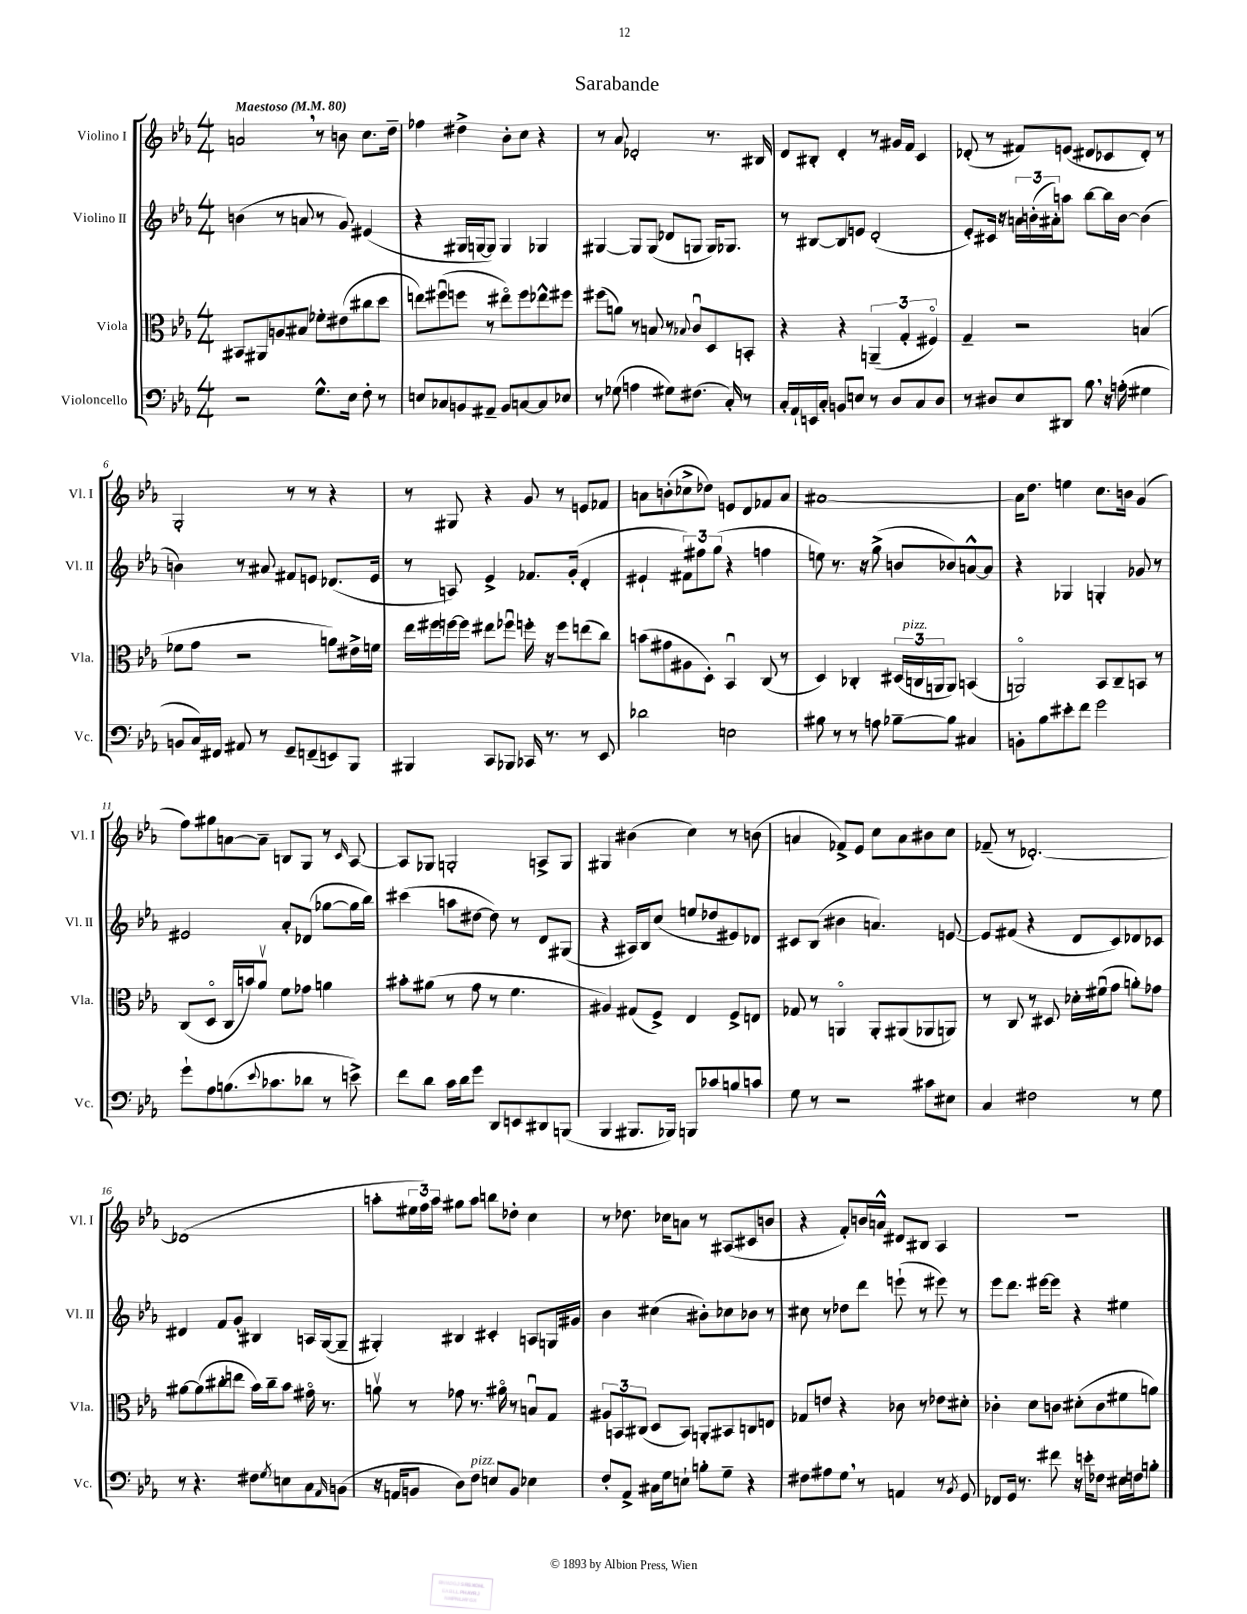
\header { title = "Sarabande" }
<<
\new StaffGroup <<
\new Staff = "s0" \with { instrumentName = "Violino I" shortInstrumentName = "Vl. I" } {
    \clef treble \key ees \major \numericTimeSignature \time 4/4 \tempo "Maestoso" 4 = 80
    a'2 \breathe r8 b'8 c''8. d''16-- |
    fes''4 dis''4-> bes'8-. c''8 r4 |
    r8 aes'8 des'2-. r8. bis16 |
    d'8 bis8-. d'4-. r8 gis'16 f'16 c'4 |
    des'8-.( r8 fis'8) e'8( dis'8 ces'8 dis'8-.) r8 |
    g2-. r8 r8 r4 |
    r8 gis8 r4 g'8 r8 e'8 fes'8 |
    a'8 b'8-.( ces''8-> des''8) e'8 d'8 fes'8 a'8 |
    ais'1~ |
    ais'16 d''8. e''4 c''8. b'16 g'4( |
    f''8) gis''8 a'8~ a'8-- b8 g8 r8 \grace { c'16 } aes8~ |
    aes8 ges8 g2-. a8-> g8 |
    gis4 bis'4( c''4) r8 b'8( |
    a'4 fes'8->) ees'8 c''8 a'8 bis'8 c''8 |
    fes'8--( r8 des'2.~-.) |
    des'1( |
    a''8-. \tuplet 3/2 { eis''16 f''16) a''16 } gis''8 a''8 b''8 des''8-. c''4 |
    r8 des''8. ces''16 a'8 r8 ais8( cis'8 b'8 |
    r4 f'8-.) b'16 a'16-^ dis'8 bis8 aes4 |
    r1 \bar "|." |
}
\new Staff = "s1" \with { instrumentName = "Violino II" shortInstrumentName = "Vl. II" } {
    \clef treble \key ees \major \numericTimeSignature \time 4/4
    b'4( r8 a'8 r8 g'8) eis'4( |
    r4 gis16 g16~ g8) g4 ges4 |
    gis4~ gis8 gis8( des'8 g8 g16) ges8. |
    r8 bis8~ bis8 e'8 d'2-.( |
    ees'8-.) cis'16 r16 \tuplet 3/2 { a'16 b'16-.( ais'16-.) } a''8 bes''8~ bes''16 b'16~ b'4( |
    b'4) r8 ais'8 fis'8 e'8 des'8.( e'16 |
    r8 a8) ees'4-> fes'8. g'16-.( d'4-. |
    eis'4-! \tuplet 3/2 { fis'8) fis''8 g''8( } r4 f''4 |
    e''8) r8. r16 g''8->( b'8 bes'8) a'8~-^ a'8 |
    r4 ges4 g4-. ges'8 r8 |
    eis'2 aes'8-. des'8( ges''8~ ges''16 bes''16) |
    cis'''4( a''8 dis''8~ dis''8) r8 d'8 gis8( |
    r4 ais16) bes16 c''8( e''8 des''8 eis'8) des'8 |
    cis'8 bes8( bis'4 a'4.) e'8~ |
    e'8 fis'8( r4 d'8 c'8) des'8 ces'8 |
    dis'4 f'8 g'8-. bis4 a16 g16~( g8-- |
    gis4-.) bis4 cis'4-. a8 g16 gis'16 |
    bes'4 cis''4( bis'8-.) ces''8 bes'8 r8 |
    cis''8 r8 des''8 d'''8 e'''8-!( r8 eis'''8) r8 |
    ees'''8 d'''8. eis'''16~ eis'''8 r4 eis''4 \bar "|." |
}
\new Staff = "s2" \with { instrumentName = "Viola" shortInstrumentName = "Vla." } {
    \clef alto \key ees \major \numericTimeSignature \time 4/4
    bis,8 ais,8 a8 bis8 fes'8-. eis'8( cis''8 d''8 |
    e''8) fis''8\downbow( f''8 r8 eis''8\flageolet) f''8 ees''8-^ fis''8 |
    fis''8( a'8) r8 b8 r8 \appoggiatura { bes8 } c'8\downbow d8 b,8-. |
    r4 r4 \tuplet 3/2 { a,4--( g4-. fis4\flageolet) } |
    g4-- r2 b4( |
    fes'8 g'8 r2 a'8) eis'16-> f'16 |
    ees''16 fis''16 f''16~ f''16 eis''8 fes''8\downbow f''16-. r16 f''8 e''8( c''8) |
    b'8( gis'8 ais8 d8-.) bes,4\downbow c8( r8 |
    d4) ces4-. \tuplet 3/2 { dis16( c16^\markup { \italic "pizz." } a,16 } a,8) b,4( |
    a,2\flageolet) bes,8 c8-- b,8 r8 |
    c8( d8\flageolet c16 b'16) aes'8\upbow f'8 ges'8 a'4 |
    bis'8-. ais'8( r8 g'8 r8 f'4. |
    ais4) gis8( f8->) ees4 f8-> e8 |
    ges8 r8 a,4\flageolet a,8-. ais,8( aes,8 a,8) |
    r8 c8 r8 dis8 des'16-. fis'16\downbow( g'8 a'8-.) ges'8 |
    ais'8~ ais'8( cis''8-. e''8 bes'16) cis''16-- bes'8 gis'16\flageolet r8. |
    a'8\upbow r8 ges'8 r8. ais'16\flageolet r8 b8\downbow g8 |
    \tuplet 3/2 { ais8 b,8 cis8( } d8 b,8) a,8-. bis,8 c8 e8 |
    ges8 e'8 r4 ces'8 r8 ees'8 dis'8-. |
    ces'4-. d'8 c'8 dis'8-.( c'8 fis'8 a'8) \bar "|." |
}
\new Staff = "s3" \with { instrumentName = "Violoncello" shortInstrumentName = "Vc." } {
    \clef bass \key ees \major \numericTimeSignature \time 4/4
    r2 g8.-^ ees16 f8-. r8 |
    e8 ces8 b,8 ais,8-- b,8 c8~ c8 ees8 |
    r8 ges8( a4 gis8) fis8.( c16-.) r8 |
    c16-. aes,16-! e,16 c16-. b,8 e8 r8 d8 c8 d8 |
    r8 dis8 ees8 dis,8 bes8 \breathe r16 a16-.( gis4 |
    b,8 c16) fis,16 ais,8 r8 g,8-- f,8--( e,8) bes,,8 |
    bis,,4 c,8 bes,,8 ces,16 r8. r8 ees,8 |
    des'2 e2 |
    bis8 r8 r8 a8 bes8~-- bes8 cis4 |
    b,8-. bes8 eis'8-. f'8 g'2 |
    g'8-! aes8 b8.( \appoggiatura { ees'8 } ces'8. des'8 r8 e'8->) |
    f'8 d'8 c'16 d'16 g'8 d,8 e,8 dis,8 b,,8( |
    bes,,4 bis,,8. bes,,16) b,,8 ces'8 b8 c'8 |
    g8 r8 r2 cis'8 eis8 |
    c4 fis2 r8 g8 |
    r8 r4. fis8 \acciaccatura { g8 } e8 c8 \grace { aes,16 } b,8( |
    r16 a,16 b,8 d8) f8^\markup { \italic "pizz." } e8 b,8 ees4 |
    f8-. aes,8-> cis16 g16 e8-! b8-. g8-- r4 |
    fis8 ais8 g8 \breathe r8 a,4 r8 \acciaccatura { bes,8 } g,8 |
    fes,8 g,16 r8. fis'8 r16 e'16-. fes8 eis16 f16 b8-. \bar "|." |
}
>>
>>
